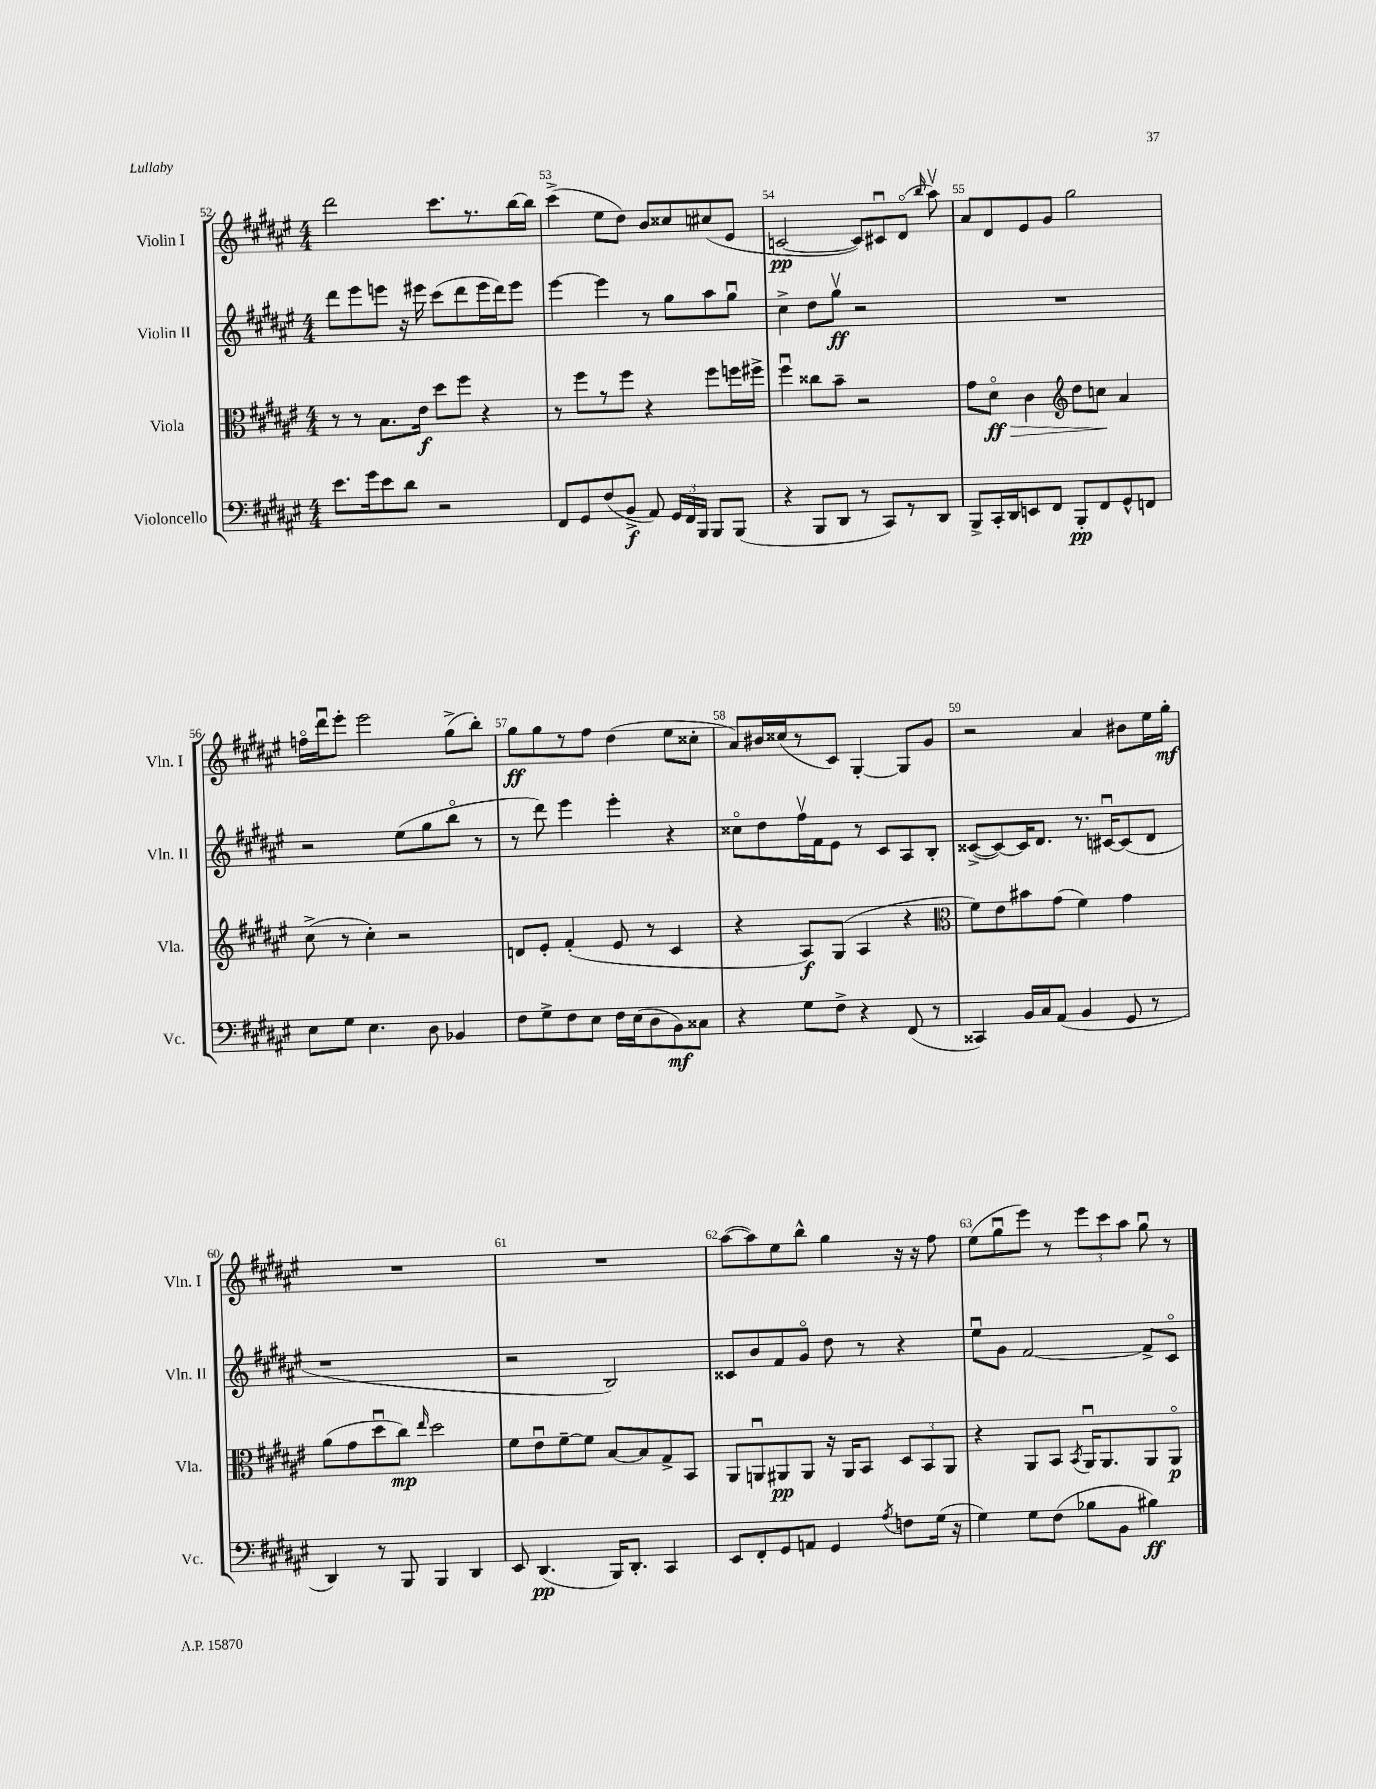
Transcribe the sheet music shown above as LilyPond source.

<<
\new StaffGroup <<
\new Staff = "s0" \with { instrumentName = "Violin I" shortInstrumentName = "Vln. I" } {
    \clef treble \key fis \major \numericTimeSignature \time 4/4
    \autoBeamOff dis'''2 cis'''8.[ r8. b''16~ b''16] |
    cis'''4->( eis''8[ dis''8]) b'8[ cisis''8 cis''8( eis'8] |
    c'2~\pp c'8[) cis'8\downbow dis'8]\flageolet( \grace { b''16 } ais''8\upbow) |
    ais'8[ dis'8 eis'8 gis'8] gis''2 |
    f''16[\flageolet dis'''16\downbow eis'''8]-. eis'''2 gis''8[->( b''8]-.) |
    gis''8[\ff gis''8 r8 fis''8] dis''4( eis''8[ cisis''8]-. |
    ais'8[) bis'16 cisis''16( r8 cis'8]) gis4~-. gis8[ gis'8] |
    r2 ais'4 bis'8[ eis''16 gis''16]-.\mf |
    R1 |
    R1 |
    ais''8[~( ais''8) eis''8 b''8]-^ gis''4 r16 r16 fis''8 |
    eis''8[( gis''8\downbow eis'''8]) r8 \tuplet 3/2 { eis'''8[ cis'''8 ais''8] } gis''8\downbow r8 \bar "|." |
}
\new Staff = "s1" \with { instrumentName = "Violin II" shortInstrumentName = "Vln. II" } {
    \clef treble \key fis \major \numericTimeSignature \time 4/4
    \autoBeamOff dis'''8[ eis'''8 e'''8] r16 eis'''16 cis'''8[( dis'''8 eis'''16 dis'''16) eis'''8] |
    eis'''4~ eis'''4 r8 gis''8[ ais''8 gis''8]\downbow |
    cis''4-> dis''8[ gis''8]\upbow\ff r2 |
    R1 |
    r2 eis''8[( gis''8 b''8]\flageolet r8 |
    r8 dis'''8) eis'''4 eis'''4-. r4 |
    cisis''8[\flageolet dis''8 fis''16\upbow fis'16 eis'8] r8 cis'8[ ais8 b8]-. |
    cisis'8[~->( cisis'8~) cisis'16 dis'8.] r8. cis'16[~\downbow cis'8( dis'8] |
    r1 |
    r2 b2) |
    cisis'8[ b'8 fis'8 gis'8]\flageolet dis''8 r8 r4 |
    eis''8[\downbow gis'8] fis'2~ fis'8[-> cis'8]\flageolet \bar "|." |
}
\new Staff = "s2" \with { instrumentName = "Viola" shortInstrumentName = "Vla." } {
    \clef alto \key fis \major \numericTimeSignature \time 4/4
    \autoBeamOff r8 r8 b8.[ eis'16]\f dis''8[ fis''8] r4 |
    r8 fis''8[ r8 fis''8] r4 fis''8[ f''16 fis''16]-> |
    fis''4\downbow cisis''8[ b'8]-- r2 |
    gis'8[ dis'8]\flageolet\ff\> cis'4 \clef treble dis''8[ c''8]\! ais'4 |
    cis''8->( r8 cis''4-.) r2 |
    d'8[ eis'8]-. fis'4-.( eis'8 r8 cis'4 |
    r4 ais8[\f) gis8]( ais4 r4 |
    \clef alto fis'8[) eis'8 bis'8 gis'8]( fis'4) gis'4 |
    ais'8[( gis'8 dis''8\downbow cis''8]\mp) \grace { eis''16 } dis''2 |
    fis'8[ eis'8\downbow fis'8~-- fis'8] b8[~ b8 gis8-> b,8] |
    ais,8[ a,8\downbow ais,8\pp ais,8] r16 ais,16[ b,8] \tuplet 3/2 { dis8[ b,8 ais,8] } |
    r4 ais,8[ b,8] \acciaccatura { b,8 } ais,16[\downbow ais,8. ais,8 ais,8]\flageolet\p \bar "|." |
}
\new Staff = "s3" \with { instrumentName = "Violoncello" shortInstrumentName = "Vc." } {
    \clef bass \key fis \major \numericTimeSignature \time 4/4
    \autoBeamOff eis'8.[ gis'16 eis'8 dis'8] r2 |
    fis,8[ gis,8 fis8( b,8]->\f ais,8) \tuplet 3/2 { gis,16[ fis,16 b,,16] } b,,8[ b,,8]( |
    r4 b,,8[ dis,8] r8 cis,8[) r8 dis,8] |
    b,,8[-> cis,16-. dis,16 e,8 fis,8] b,,8[-.\pp fis,8 gis,8-^ f,8] |
    eis8[ gis8] eis4. dis8 bes,4 |
    fis8[ gis8-> fis8 eis8] fis16[ eis16( dis8 b,8\mf) cisis8] |
    r4 gis8[ fis8]-> r4 fis,8( r8 |
    cisis,4) b,16[ cis16 ais,8]( b,4 gis,8 r8 |
    dis,4) r8 b,,8 b,,4 dis,4 |
    eis,8 dis,4.\pp( b,,16[) dis,8.]-. cis,4 |
    eis,8[ fis,8-. gis,8 a,8] gis,4 \acciaccatura { ais8 } f8[ gis16]( r16 |
    gis4) gis8[ fis8]( bes8[ b,8] bis4\ff) \bar "|." |
}
>>
>>
\layout { \context { \Score currentBarNumber = #52 \override BarNumber.break-visibility = ##(#f #t #t) barNumberVisibility = #all-bar-numbers-visible } }
